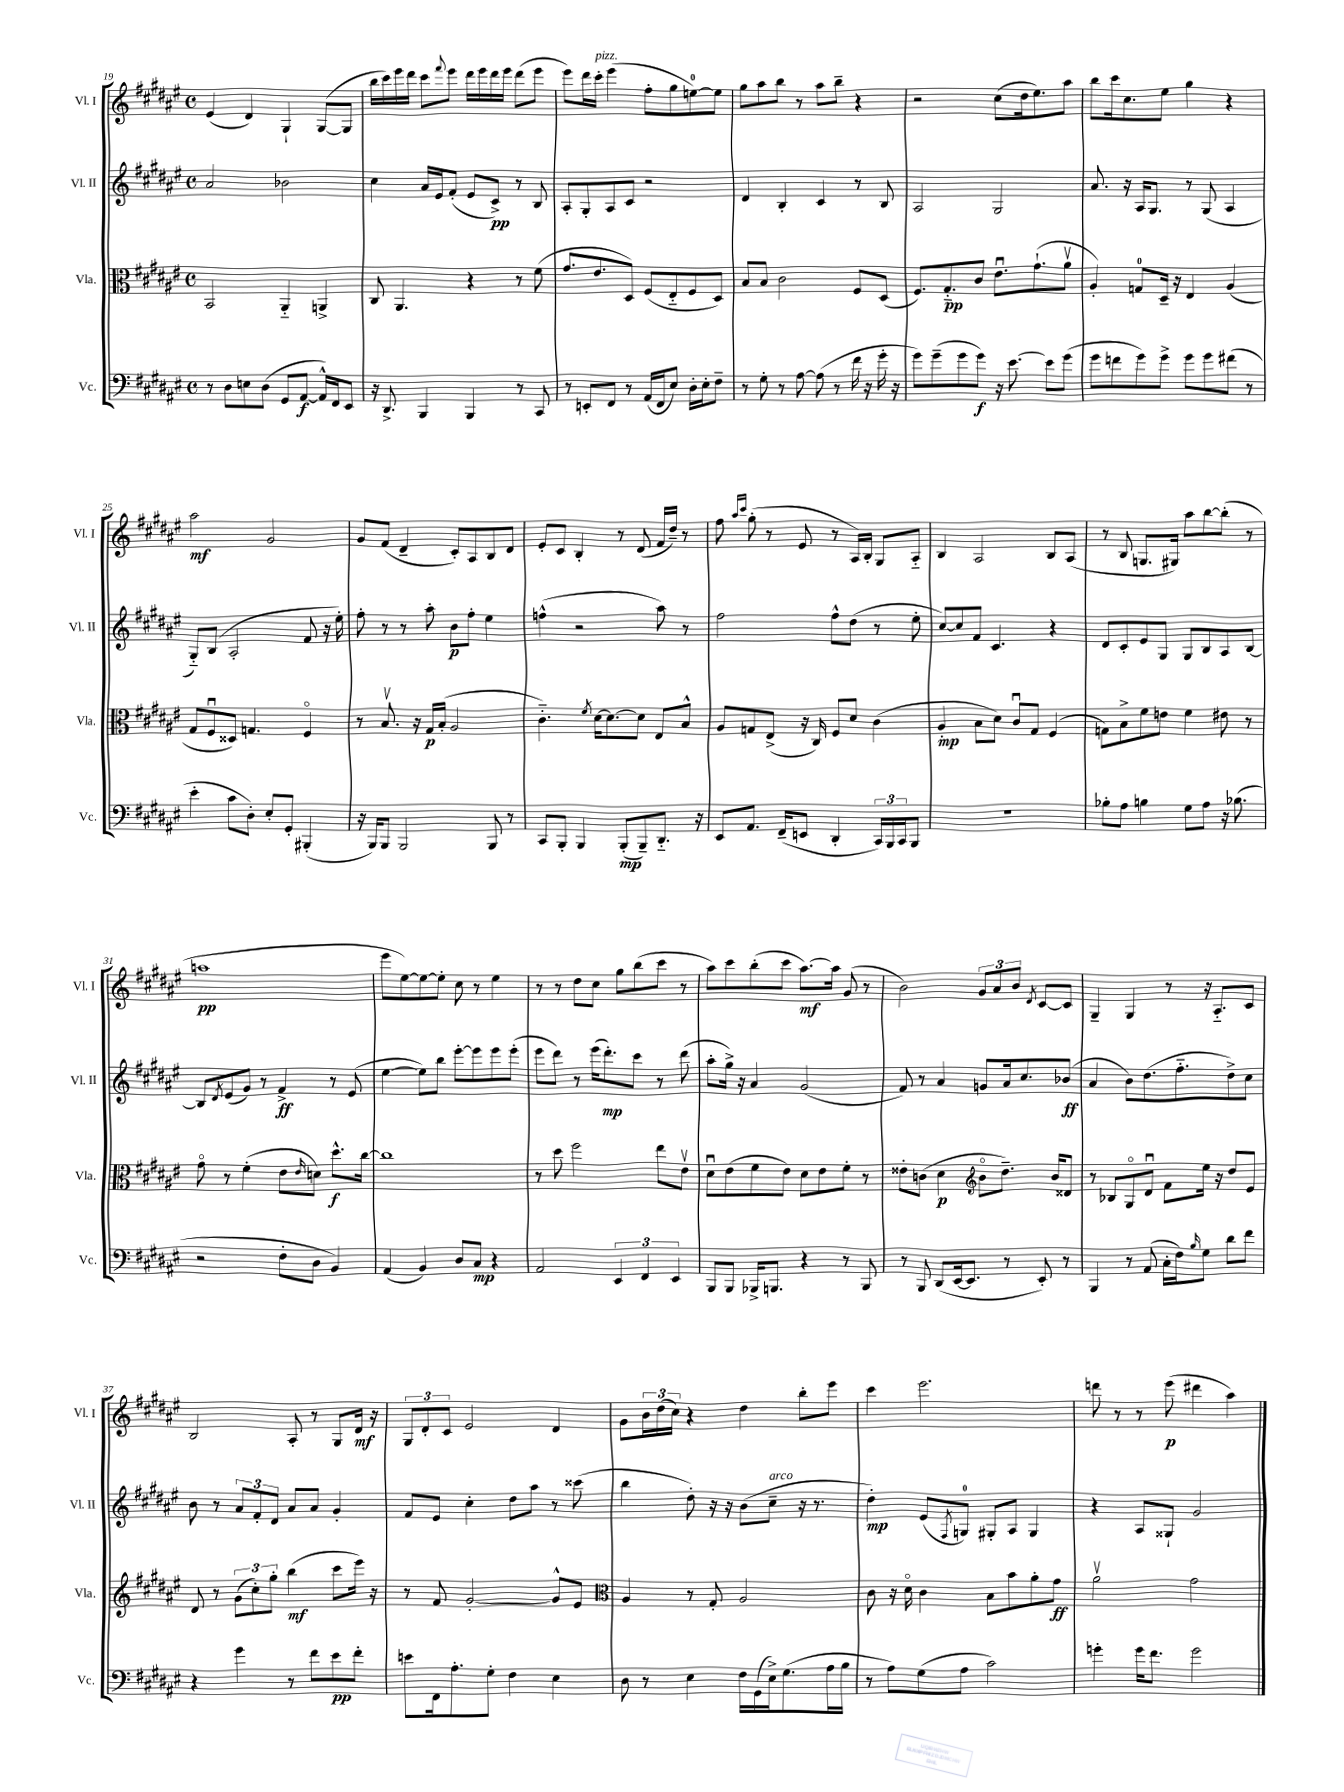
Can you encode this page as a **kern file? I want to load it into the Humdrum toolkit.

**kern	**dynam	**kern	**dynam	**kern	**dynam	**kern	**dynam
*part4	*part4	*part3	*part3	*part2	*part2	*part1	*part1
*staff4	*staff4	*staff3	*staff3	*staff2	*staff2	*staff1	*staff1
*I"Vc.	*	*I"Vla.	*	*I"Vl. II	*	*I"Vl. I	*
*I'Vc.	*	*I'Vla.	*	*I'Vl. II	*	*I'Vl. I	*
*clefF4	*	*clefC3	*	*clefG2	*	*clefG2	*
*k[f#c#g#d#a#e#]	*	*k[f#c#g#d#a#e#]	*	*k[f#c#g#d#a#e#]	*	*k[f#c#g#d#a#e#]	*
*M4/4	*	*M4/4	*	*M4/4	*	*M4/4	*
*met(c)	*	*met(c)	*	*met(c)	*	*met(c)	*
=19	=19	=19	=19	=19	=19	=19	=19
8r	.	2BB/	.	2a#/	.	(4e#/	.
8D#\L	.	.	.	.	.	.	.
8En\	.	.	.	.	.	4d#/)	.
(8D#\J	.	.	.	.	.	.	.
8GG#/L	.	4AA#/	.	2b-X\	.	4G#`/	.
[8AA#/J	f	.	.	.	.	.	.
16AA#^^/LL])	.	4AAn^/	.	.	.	([8G#/L	.
16FF#/J	.	.	.	.	.	.	.
8EE#/J	.	.	.	.	.	8G#/J]	.
=20	=20	=20	=20	=20	=20	=20	=20
16r	.	8C#/	.	4cc#\	.	16bb\LL	.
8.DD#^/	.	.	.	.	.	16ccc#\)	.
.	.	4.AA#/	.	.	.	16eee#\	.
.	.	.	.	.	.	16ddd#\JJ	.
4BBB/	.	.	.	16a#/LL	.	8ccc#\L	.
.	.	.	.	16e#/J	.	.	.
.	.	.	.	.	.	8qqfff#/	.
.	.	.	.	(8f#'/J	.	8eee#\J	.
4BBB/	.	4r	.	8e#/L	.	16ddd#\LL	.
.	.	.	.	.	.	16eee#\	.
.	.	.	.	8c#^/J)	pp	16ddd#\	.
.	.	.	.	.	.	16eee#\JJ	.
8r	.	8r	.	8r	.	(8ddd#\L	.
8CC#/	.	(8f#\	.	8B/	.	8eee#\J	.
=21	=21	=21	=21	=21	=21	=21	=21
8r	.	8.g#/L	.	8A#'/L	.	8eee#\L)	.
8EEn'/L	.	.	.	8G#'/	.	16ddd#\L	.
!	!	!	!	!	!	!LO:TX:a:i:t=pizz.	!
.	.	8.e#/	.	.	.	16ccc#'\JJ	.
8FF#/J	.	.	.	8A#/	.	(4eee#\	.
8r	.	8D#/J)	.	8c#/J	.	.	.
(16AA#/LL	.	(8F#/L	.	2r	.	8ff#'\L	.
16FF#/J	.	.	.	.	.	.	.
8E#/J)	.	8E#/	.	.	.	8gg#\	.
16D#'\LL	.	8F#/	.	.	.	[8een\)	.
16E#'\J	.	.	.	.	.	.	.
8F#~\J	.	8D#/J)	.	.	.	8ee\J]	.
=22	=22	=22	=22	=22	=22	=22	=22
8r	.	8B/L	.	4d#/	.	8gg#\L	.
8G#'\	.	8B/J	.	.	.	8aa#\	.
8r	.	2c#\	.	4B'/	.	8bb\J	.
[8A#\	.	.	.	.	.	8r	.
(8A#\]	.	.	.	4c#/	.	8aa#\L	.
8r	.	.	.	.	.	8bb~\J	.
16f#\	.	8F#/L	.	8r	.	4r	.
16r	.	.	.	.	.	.	.
16g#'\	.	(8D#/J	.	8B/	.	.	.
16r	.	.	.	.	.	.	.
=23	=23	=23	=23	=23	=23	=23	=23
8g#\L)	.	8.F#/L)	.	2A#/	.	2r	.
(8g#~\	.	.	.	.	.	.	.
.	.	8.G#/	pp	.	.	.	.
8g#\	.	.	.	.	.	.	.
8g#\J)	f	8c#/J	.	.	.	.	.
16r	.	8.e#u\L	.	2G#/	.	(8cc#\L	.
[8.e#\	.	.	.	.	.	.	.
.	.	.	.	.	.	16dd#\k	.
.	.	(8.g#`\	.	.	.	8.ee#\)	.
8e#\L]	.	.	.	.	.	.	.
(8g#\J	.	8a#v\J	.	.	.	8aa#\J	.
=24	=24	=24	=24	=24	=24	=24	=24
8g#\L	.	4A#'/)	.	8.a#/	.	8bb\L	.
8fn\	.	.	.	.	.	16ccc#\k	.
.	.	.	.	16r	.	8.cc#\	.
8g#\)	.	8Gn/L	.	16A#/KL	.	.	.
.	.	.	.	8.G#/J	.	.	.
8g#^\J	.	16D#~/Jk	.	.	.	8ee#\J	.
.	.	16r	.	.	.	.	.
8g#\L	.	4E#/	.	8r	.	4gg#\	.
8g#\	.	.	.	(8G#/	.	.	.
(8f#X\J	.	(4A#/	.	4A#/	.	4r	.
8r	.	.	.	.	.	.	.
!!LO:LB:g=z
=25	=25	=25	=25	=25	=25	=25	=25
4e#'\	.	8G#/L	.	8G#/L)	.	2aa#\	mf
.	.	8F#u/	.	(8B/J	.	.	.
8c#\L	.	8D##X/J)	.	2A#'/	.	.	.
8D#'\J)	.	4.Gn/	.	.	.	.	.
8E#'/L	.	.	.	.	.	2g#/	.
8GG#'/J	.	.	.	.	.	.	.
(4BBB#X'/	.	4F#/	.	8f#/	.	.	.
.	.	.	.	16r	.	.	.
.	.	.	.	16ee#'\)	.	.	.
=26	=26	=26	=26	=26	=26	=26	=26
16r	.	8r	.	8ff#'\	.	8g#/L	.
16BBB/KL)	.	.	.	.	.	.	.
8BBB/J	.	8.Bv/	.	8r	.	(8f#/J	.
2BBB/	.	.	.	8r	.	4d#~/	.
.	.	16r	.	.	.	.	.
.	.	16G#/LL	p	8aa#'\	.	.	.
.	.	(16B'/JJ	.	.	.	.	.
.	.	2A#/	.	8b\L	p	8c#'/L)	.
.	.	.	.	8ff#'\J	.	8A#/	.
8BBB/	.	.	.	4ee#\	.	8B/	.
8r	.	.	.	.	.	8d#/J	.
=27	=27	=27	=27	=27	=27	=27	=27
8CC#/L	.	4.c#\)	.	(4ffn^^\	.	8e#'/L	.
8BBB'/J	.	.	.	.	.	8c#/J	.
4BBB/	.	.	.	2r	.	4B'/	.
.	.	8qf#/	.	.	.	.	.
.	.	[16d#\KL	.	.	.	.	.
.	.	8.d#\_	.	.	.	.	.
(8BBB'/L	mp	.	.	.	.	8r	.
8BBB~/)	.	8d#\J]	.	.	.	(8d#/	.
8.DD#/J	.	8E#/L	.	8aa#\)	.	16f#/LL	.
.	.	.	.	.	.	16dd#~/JJ)	.
.	.	8B^^/J	.	8r	.	8r	.
16r	.	.	.	.	.	.	.
=28	=28	=28	=28	=28	=28	=28	=28
8EE#/L	.	8A#/L	.	2ff#\	.	8ff#\	.
.	.	.	.	.	.	16qqaa#/LL	.
.	.	.	.	.	.	16qqccc#/JJ	.
8.AA#/J	.	8Gn/	.	.	.	(8gg#'\	.
.	.	(8E#^/J	.	.	.	8r	.
(16FF#~/KL	.	.	.	.	.	.	.
8EEn/J	.	16r	.	.	.	8e#/	.
.	.	16C#/)	.	.	.	.	.
4DD#'/	.	8F#/L	.	8ff#^^\L	.	8r	.
.	.	8d#/J	.	(8dd#\J	.	16A#/LL)	.
.	.	.	.	.	.	16B'/JJ	.
24CC#/LL)	.	(4c#\	.	8r	.	8G#/L	.
24BBB/	.	.	.	.	.	.	.
24CC#/J	.	.	.	.	.	.	.
8BBB/J	.	.	.	8ee#'\	.	8A#/J	.
=29	=29	=29	=29	=29	=29	=29	=29
1r	.	4A#'/	mp	[8cc#/L)	.	4B/	.
.	.	.	.	8cc#/]	.	.	.
.	.	8B\L	.	8f#/J	.	2A#/	.
.	.	8d#\J)	.	4.c#/	.	.	.
.	.	8c#u/L	.	.	.	.	.
.	.	8G#/J	.	.	.	.	.
.	.	(4F#/	.	4r	.	8B/L	.
.	.	.	.	.	.	(8A#/J	.
=30	=30	=30	=30	=30	=30	=30	=30
8B-X'\L	.	8Gn\L)	.	8d#/L	.	8r	.
8A#\J	.	8B^\	.	8c#'/	.	8B/	.
4Bn\	.	8f#\	.	8e#/	.	8.Gn/L	.
.	.	8en\J	.	8G#/J	.	.	.
.	.	.	.	.	.	16G#X/Jk)	.
8G#\L	.	4f#\	.	8G#/L	.	8aa#\L	.
8A#\J	.	.	.	8B/	.	[8bb\	.
16r	.	8e#X\	.	8A#/	.	(8bb'\J]	.
(8.B-X\	.	.	.	.	.	.	.
.	.	8r	.	[8B/J	.	8r	.
!!LO:LB:g=z
=31	=31	=31	=31	=31	=31	=31	=31
2r	.	8g#\	.	8B/L]	.	1aan	pp
.	.	.	.	8qd#/	.	.	.
.	.	8r	.	(8e#/	.	.	.
.	.	(4f#'\	.	8g#/J)	.	.	.
.	.	.	.	8r	.	.	.
8F#'\L	.	8e#\L	.	4f#^/	ff	.	.
.	.	16qqe#/	.	.	.	.	.
8D#\J	.	8dn\J)	.	.	.	.	.
4BB/)	.	8.dd#^^\L	f	8r	.	.	.
.	.	.	.	(8e#/	.	.	.
.	.	[16cc#\Jk	.	.	.	.	.
=32	=32	=32	=32	=32	=32	=32	=32
(4AA#/	.	1cc#]	.	[4ee#\	.	8eee#\L	.
.	.	.	.	.	.	[8ee#\)	.
4BB/)	.	.	.	8ee#\L])	.	8ee#\_	.
.	.	.	.	8bb\J	.	8ee#'\J]	.
8D#/L	.	.	.	[8eee#'\L	.	8cc#\	.
8C#/J	mp	.	.	8eee#\]	.	8r	.
4r	.	.	.	8eee#\	.	4ee#\	.
.	.	.	.	(8eee#'\J	.	.	.
=33	=33	=33	=33	=33	=33	=33	=33
2AA#/	.	8r	.	8eee#\L	.	8r	.
.	.	8dd#\	.	8ddd#\J)	.	8r	.
.	.	2ff#\	.	8r	.	8dd#\L	.
.	.	.	.	(16eee#\KL	.	8cc#\J	.
.	.	.	.	8.ddd#'\)	mp	.	.
6EE#/	.	.	.	.	.	8gg#\L	.
.	.	.	.	8ccc#\J	.	(8bb\	.
6FF#/	.	.	.	.	.	.	.
.	.	8ee#\L	.	8r	.	8ccc#\J	.
6EE#/	.	.	.	.	.	.	.
.	.	8e#v\J	.	(8ddd#\	.	8r	.
=34	=34	=34	=34	=34	=34	=34	=34
8BBB/L	.	8d#u\L	.	8aa#'\L	.	8aa#\L)	.
8BBB/J	.	(8e#\	.	16gg#^\Jk)	.	8ccc#\	.
.	.	.	.	16r	.	.	.
16BBB-X^/KL	.	8f#\	.	4a#/	.	(8bb'\	.
8.BBBn/J	.	.	.	.	.	.	.
.	.	8e#\J)	.	.	.	8ccc#\J	.
4r	.	8d#\L	.	(2g#/	.	[8.aa#\L)	mf
.	.	8e#\	.	.	.	.	.
.	.	.	.	.	.	16aa#\Jk]	.
8r	.	8f#'\J	.	.	.	(8g#/	.
8BBB/	.	8r	.	.	.	8r	.
=35	=35	=35	=35	=35	=35	=35	=35
8r	.	8e##X'\L	.	8f#/)	.	2b\)	.
8BBB/	.	(8cn\J	.	8r	.	.	.
(8DD#/L	.	4d#\	p	4a#/	.	.	.
[16EE#/k	.	.	.	.	.	.	.
8.EE#/J]	.	.	.	.	.	.	.
*	*	*clefG2	*	*	*	*	*
.	.	8b\L	.	8gn/L	.	12g#/L	.
.	.	.	.	.	.	12a#/	.
8r	.	8.dd#~\J)	.	16a#/k	.	.	.
.	.	.	.	.	.	12b/J	.
.	.	.	.	8.cc#/	.	.	.
.	.	.	.	.	.	8qd#/	.
8EE#'/)	.	.	.	.	.	[8c#/L	.
.	.	16b/KL	.	.	.	.	.
8r	.	8d##X/J	.	(8b-X/J	ff	8c#/J]	.
=36	=36	=36	=36	=36	=36	=36	=36
4BBB/	.	8r	.	4a#/	.	4G#~/	.
.	.	8B-X/L	.	.	.	.	.
8r	.	8G#/	.	8b\L)	.	4G#/	.
(8AA#/	.	8d#u/J	.	(8.dd#\	.	.	.
16C#'\LL	.	8f#\L	.	.	.	8r	.
16F#\J)	.	.	.	8.ff#\	.	.	.
16qqB/	.	.	.	.	.	.	.
8G#\J	.	16ee#\Jk	.	.	.	16r	.
.	.	16r	.	.	.	8.A#/L	.
8d#\L	.	8dd#/L	.	8dd#^\)	.	.	.
8f#\J	.	8e#/J	.	8cc#\J	.	8c#/J	.
!!LO:LB:g=z
=37	=37	=37	=37	=37	=37	=37	=37
4r	.	8d#/	.	8b\	.	2B/	.
.	.	8r	.	8r	.	.	.
4g#\	.	(12g#\L	.	12a#/L	.	.	.
.	.	12cc#'\)	.	12f#'/	.	.	.
.	.	12gg#'\J	.	12d#/J	.	.	.
8r	.	(4bb\	mf	8a#/L	.	8A#'/	.
8f#\L	.	.	.	8a#/J	.	8r	.
8e#\	pp	8ccc#\L	.	4g#'/	.	8G#/L	.
8f#'\J	.	16eee#\Jk)	.	.	.	16d#/Jk	mf
.	.	16r	.	.	.	16r	.
=38	=38	=38	=38	=38	=38	=38	=38
8en\L	.	8r	.	8f#/L	.	12G#/L	.
.	.	.	.	.	.	12d#'/	.
16FF#\k	.	8f#/	.	8e#/J	.	.	.
.	.	.	.	.	.	12c#/J	.
8.A#'\	.	.	.	.	.	.	.
.	.	[2g#'/	.	4cc#'\	.	2e#/	.
8G#'\J	.	.	.	.	.	.	.
4F#\	.	.	.	8dd#\L	.	.	.
.	.	.	.	8aa#\J	.	.	.
4E#\	.	8g#^^/L]	.	8r	.	4d#/	.
.	.	8e#/J	.	(8ccc##X\	.	.	.
=39	=39	=39	=39	=39	=39	=39	=39
*	*	*clefC3	*	*	*	*	*
8D#\	.	4A#/	.	4bb\	.	8g#\L	.
8r	.	.	.	.	.	24b\L	.
.	.	.	.	.	.	(24dd#\	.
.	.	.	.	.	.	24cc#\JJ)	.
4E#\	.	8r	.	8dd#'\)	.	4r	.
.	.	8G#'/	.	16r	.	.	.
.	.	.	.	16r	.	.	.
16F#\LL	.	2A#/	.	(8b\L	.	4dd#\	.
(16GG#\	.	.	.	.	.	.	.
!	!	!	!	!LO:TX:a:i:t=arco	!	!	!
16E#^\J)	.	.	.	8cc#~\J	.	.	.
(8.G#\	.	.	.	.	.	.	.
.	.	.	.	16r	.	8bb'\L	.
.	.	.	.	8.r	.	.	.
16A#\L	.	.	.	.	.	8eee#\J	.
16B\JJ	.	.	.	.	.	.	.
=40	=40	=40	=40	=40	=40	=40	=40
8r	.	8c#\	.	4dd#'\)	mp	4ccc#\	.
8A#\L)	.	16r	.	.	.	.	.
.	.	16d#\	.	.	.	.	.
(8G#\	.	4c#\	.	(8e#/L	.	2.eee#\	.
.	.	.	.	8qF#/	.	.	.
8A#\J	.	.	.	8Gn/J)	.	.	.
2c#\)	.	8B\L	.	8G#X'/L	.	.	.
.	.	8b\	.	8A#/J	.	.	.
.	.	8a#'\	.	4G#/	.	.	.
.	.	8g#\J	ff	.	.	.	.
=41	=41	=41	=41	=41	=41	=41	=41
4gn'\	.	2a#v\	.	4r	.	8dddn\	.
.	.	.	.	.	.	8r	.
16g\KL	.	.	.	8A#/L	.	8r	.
8.f#\J	.	.	.	.	.	.	.
.	.	.	.	8G##X`/J	.	(8eee#\	p
2g\	.	2g#\	.	2g#/	.	4ddd#X\	.
.	.	.	.	.	.	4aa#\)	.
==	==	==	==	==	==	==	==
*-	*-	*-	*-	*-	*-	*-	*-
